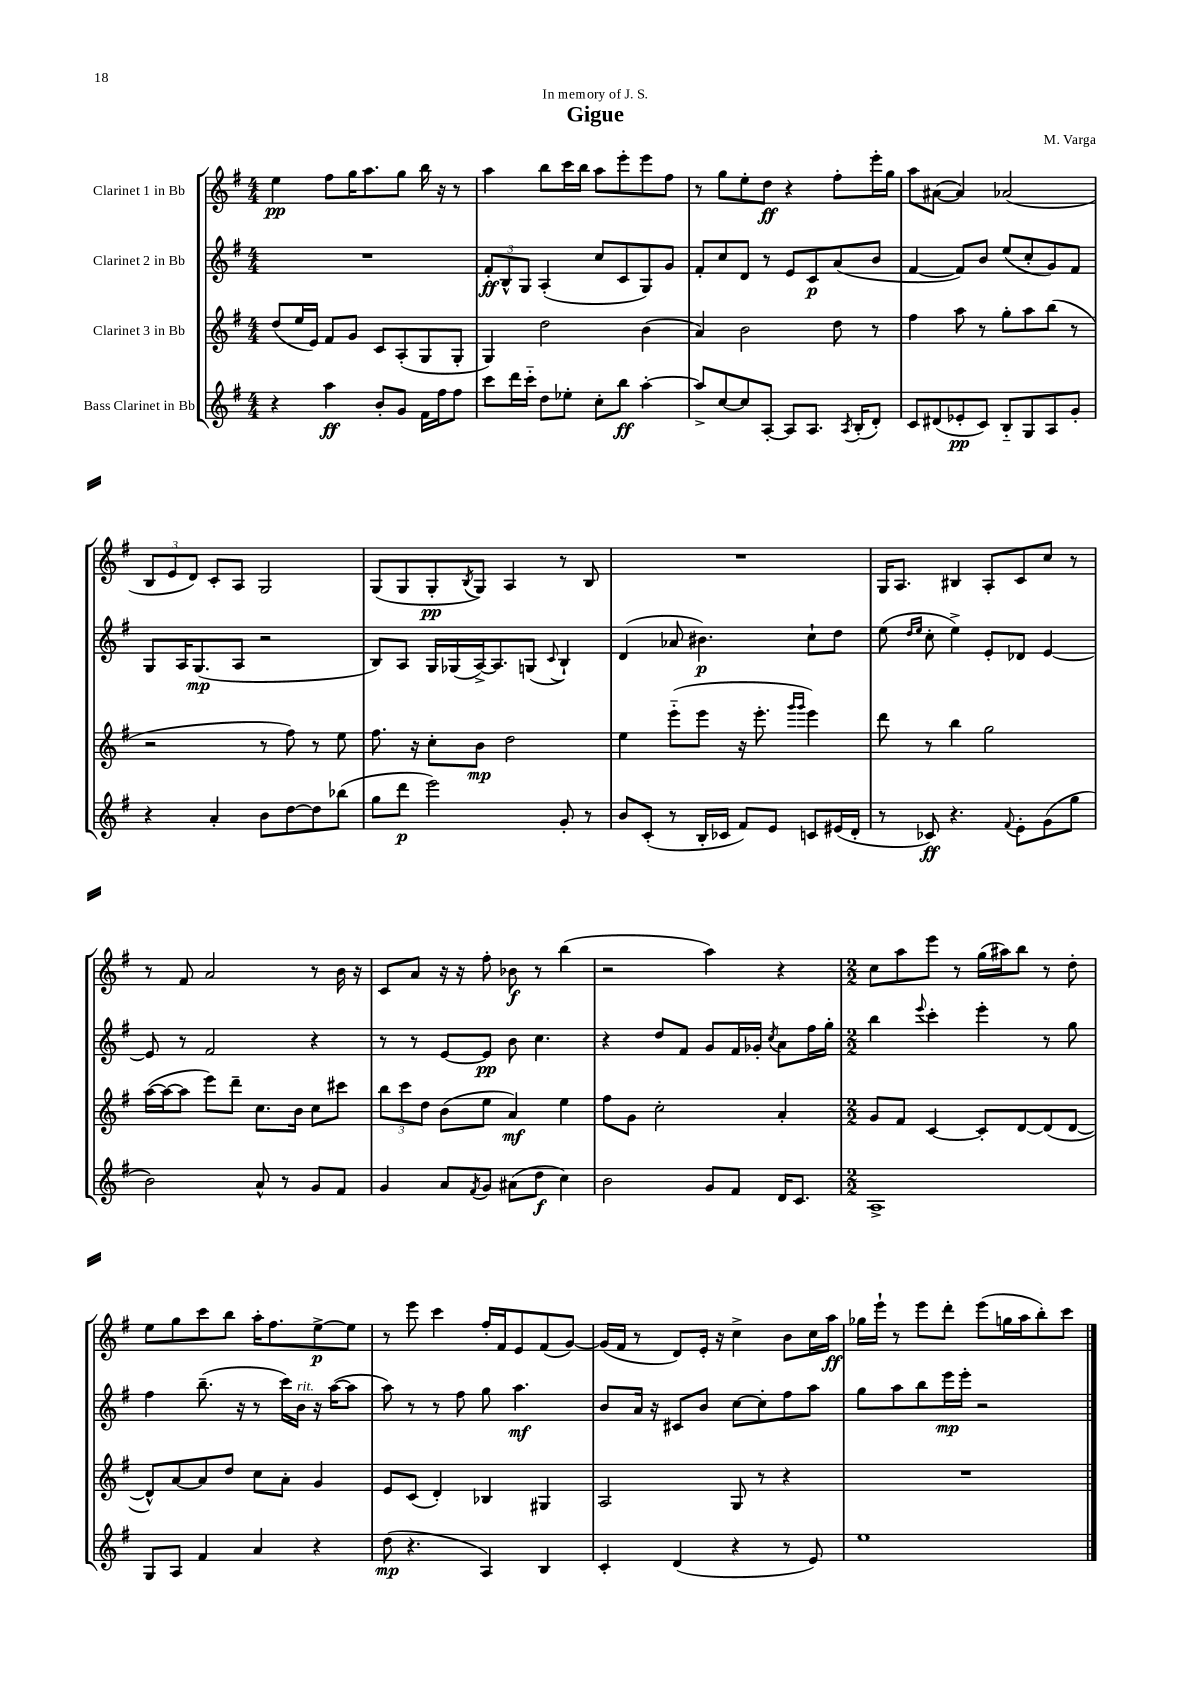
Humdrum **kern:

**kern	**dynam	**kern	**dynam	**kern	**dynam	**kern	**dynam
*part4	*part4	*part3	*part3	*part2	*part2	*part1	*part1
*staff4	*staff4	*staff3	*staff3	*staff2	*staff2	*staff1	*staff1
*I"Bass Clarinet in Bb	*	*I"Clarinet 3 in Bb	*	*I"Clarinet 2 in Bb	*	*I"Clarinet 1 in Bb	*
*clefG2	*	*clefG2	*	*clefG2	*	*clefG2	*
*k[f#]	*	*k[f#]	*	*k[f#]	*	*k[f#]	*
*M4/4	*	*M4/4	*	*M4/4	*	*M4/4	*
=1	=1	=1	=1	=1	=1	=1	=1
4r	.	(8dd/L	.	1r	.	4ee\	pp
.	.	16ee/L	.	.	.	.	.
.	.	16e/JJ)	.	.	.	.	.
4aa\	ff	8f#/L	.	.	.	8ff#\L	.
.	.	8g/J	.	.	.	16gg\K	.
.	.	.	.	.	.	8.aa\	.
8b'/L	.	8c/L	.	.	.	.	.
8g/J	.	(8A'/	.	.	.	8gg\J	.
16f#\LL	.	8G/	.	.	.	16bb\	.
16ff#\J	.	.	.	.	.	16r	.
8ff#\J	.	8G'/J	.	.	.	8r	.
=2	=2	=2	=2	=2	=2	=2	=2
8ccc\L	.	4G/)	.	12f#'/L	ff	4aa\	.
.	.	.	.	12B^^/	.	.	.
16ddd\L	.	.	.	.	.	.	.
.	.	.	.	12G/J	.	.	.
16ccc\JJ	.	.	.	.	.	.	.
8dd\L	.	2dd\	.	(4A'/	.	8bb\L	.
8ee-X'\J	.	.	.	.	.	16ccc\L	.
.	.	.	.	.	.	16bb\JJ	.
8cc'\L	.	.	.	8cc/L	.	8aa\L	.
8bb\J	ff	.	.	8c/	.	8eee'\	.
[4aa'\	.	(4b\	.	8G/)	.	8eee\	.
.	.	.	.	8g/J	.	8ff#\J	.
=3	=3	=3	=3	=3	=3	=3	=3
8aa^/L]	.	4a/)	.	8f#'/L	.	8r	.
[8cc/	.	.	.	8cc/	.	8gg\L	.
8cc/]	.	2b\	.	8d/J	.	8ee'\	.
[8A'/J	.	.	.	8r	.	8dd\J	ff
8A/L]	.	.	.	8e/L	.	4r	.
8.A/J	.	.	.	8c/	p	.	.
.	.	8dd\	.	(8a/	.	8ff#'\L	.
8qA/	.	.	.	.	.	.	.
(16B'/KL	.	.	.	.	.	.	.
8d'/J)	.	8r	.	8b/J	.	16eee'\L	.
.	.	.	.	.	.	16gg\JJ	.
=4	=4	=4	=4	=4	=4	=4	=4
8c/L	.	4ff#\	.	[4f#/	.	8aa\L	.
(8d#X/	.	.	.	.	.	([8a#X\J	.
8e-X'/	pp	8aa\	.	8f#/L])	.	4a#/])	.
8c/J)	.	8r	.	8b/J	.	.	.
8B/L	.	8gg'\L	.	(8ee/L	.	(2a-X/	.
8G/	.	8aa\	.	8cc'/	.	.	.
8A/	.	(8bb\J	.	8g/)	.	.	.
8g'/J	.	8r	.	8f#/J	.	.	.
!!LO:LB:g=z
=5	=5	=5	=5	=5	=5	=5	=5
4r	.	2r	.	8G/L	.	12B/L	.
.	.	.	.	.	.	12e/	.
.	.	.	.	16A/K	.	.	.
.	.	.	.	.	.	12d/J)	.
.	.	.	.	(8.G/	mp	.	.
4a'/	.	.	.	.	.	8c'/L	.
.	.	.	.	8A/J	.	8A/J	.
8b\L	.	8r	.	2r	.	2G/	.
[8dd\	.	8ff#\)	.	.	.	.	.
8dd\]	.	8r	.	.	.	.	.
(8bb-X\J	.	8ee\	.	.	.	.	.
=6	=6	=6	=6	=6	=6	=6	=6
8gg\L	.	8.ff#\	.	8B/L)	.	(8G/L	.
8ddd\J	p	.	.	8A/J	.	8G/	.
.	.	16r	.	.	.	.	.
2eee\)	.	8cc'\L	.	16G/LL	.	8G'/	pp
.	.	.	.	(16G-X/	.	.	.
.	.	.	.	.	.	8qB/	.
.	.	8b\J	mp	[16A^/J)	.	8G/J)	.
.	.	.	.	8.A/]	.	.	.
.	.	2dd\	.	.	.	4A/	.
.	.	.	.	(8Gn/J	.	.	.
.	.	.	.	8qqc/	.	.	.
8g'/	.	.	.	4B`/)	.	8r	.
8r	.	.	.	.	.	8B/	.
=7	=7	=7	=7	=7	=7	=7	=7
8b/L	.	4ee\	.	(4d/	.	1r	.
(8c'/J	.	.	.	.	.	.	.
8r	.	(8eee\L	.	8a-X/	.	.	.
16B'/LL	.	8eee\J	.	4.b#X\)	p	.	.
16c-X/JJ	.	.	.	.	.	.	.
8f#/L)	.	16r	.	.	.	.	.
.	.	8.eee'\	.	.	.	.	.
8e/J	.	.	.	.	.	.	.
.	.	16qqggg/LL	.	.	.	.	.
.	.	16qqggg/JJ	.	.	.	.	.
8cn/L	.	4eee\)	.	8cc`\L	.	.	.
(16e#X/L	.	.	.	8dd\J	.	.	.
16d'/JJ	.	.	.	.	.	.	.
=8	=8	=8	=8	=8	=8	=8	=8
8r	.	8ddd\	.	(8ee\	.	16G/KL	.
.	.	.	.	.	.	8.A/J	.
.	.	.	.	16qqdd/LL	.	.	.
.	.	.	.	16qqee/JJ	.	.	.
8c-X/)	ff	8r	.	8cc'\	.	.	.
4.r	.	4bb\	.	4ee^\)	.	4B#X/	.
.	.	2gg\	.	8e'/L	.	8A'/L	.
8qqf#/	.	.	.	.	.	.	.
8e'\L	.	.	.	8d-X/J	.	8c/	.
(8g\	.	.	.	[4e/	.	8cc/J	.
8gg\J	.	.	.	.	.	8r	.
!!LO:LB:g=z
=9	=9	=9	=9	=9	=9	=9	=9
2b\)	.	([16aa\LL	.	8e/]	.	8r	.
.	.	16aa\J_	.	.	.	.	.
.	.	8aa\J]	.	8r	.	8f#/	.
.	.	8eee\L)	.	2f#/	.	2a/	.
.	.	8ddd~\J	.	.	.	.	.
8a^^/	.	8.cc\L	.	.	.	.	.
8r	.	.	.	.	.	.	.
.	.	16b\Jk	.	.	.	.	.
8g/L	.	8cc\L	.	4r	.	8r	.
8f#/J	.	8ccc#X\J	.	.	.	16b\	.
.	.	.	.	.	.	16r	.
=10	=10	=10	=10	=10	=10	=10	=10
4g/	.	12bb\L	.	8r	.	8c/L	.
.	.	12ccc\	.	.	.	.	.
.	.	.	.	8r	.	8a/J	.
.	.	12dd\J	.	.	.	.	.
8a/L	.	(8b\L	.	[8e/L	.	16r	.
.	.	.	.	.	.	16r	.
8qf#/	.	.	.	.	.	.	.
8g/J	.	8ee\J	.	8e/J]	pp	8ff#'\	.
(8a#X\L	.	4a/)	mf	8b\	.	8b-X\	f
8dd\J	f	.	.	4.cc\	.	8r	.
4cc\)	.	4ee\	.	.	.	(4bb\	.
=11	=11	=11	=11	=11	=11	=11	=11
2b\	.	8ff#\L	.	4r	.	2r	.
.	.	8g\J	.	.	.	.	.
.	.	2cc'\	.	8dd/L	.	.	.
.	.	.	.	8f#/J	.	.	.
8g/L	.	.	.	8g/L	.	4aa\)	.
8f#/J	.	.	.	16f#/L	.	.	.
.	.	.	.	16g-X'/JJ	.	.	.
.	.	.	.	8qcc/	.	.	.
16d/KL	.	4a'/	.	8a\L	.	4r	.
8.c/J	.	.	.	.	.	.	.
.	.	.	.	16ff#\L	.	.	.
.	.	.	.	16gg'\JJ	.	.	.
=12	=12	=12	=12	=12	=12	=12	=12
*M2/2	*	*M2/2	*	*M2/2	*	*M2/2	*
1A^	.	8g/L	.	4bb\	.	8cc\L	.
.	.	8f#/J	.	.	.	8aa\	.
.	.	.	.	8qqeee/	.	.	.
.	.	[4c/	.	4ccc'\	.	8eee\J	.
.	.	.	.	.	.	8r	.
.	.	8c'/L]	.	4eee'\	.	(16gg\LL	.
.	.	.	.	.	.	16aa#X\J)	.
.	.	[8d/	.	.	.	8bb\J	.
.	.	(8d/]	.	8r	.	8r	.
.	.	[8d/J	.	8gg\	.	8dd'\	.
!!LO:LB:g=z
=13	=13	=13	=13	=13	=13	=13	=13
8G/L	.	8d^^/L])	.	4ff#\	.	8ee\L	.
8A/J	.	[8a/	.	.	.	8gg\	.
4f#/	.	8a/]	.	(8.bb~\	.	8ccc\	.
.	.	8dd/J	.	.	.	8bb\J	.
.	.	.	.	16r	.	.	.
4a/	.	8cc\L	.	8r	.	16aa'\KL	.
.	.	.	.	.	.	8.ff#\	.
.	.	8a'\J	.	16ccc\LL)	.	.	.
!	!	!	!	!LO:TX:a:i:t=rit.	!	!	!
.	.	.	.	16b\JJ	.	.	.
4r	.	4g/	.	16r	.	[8ee^\	p
.	.	.	.	([16aa\KL	.	.	.
.	.	.	.	8aa\J]	.	8ee\J]	.
=14	=14	=14	=14	=14	=14	=14	=14
(8dd\	mp	8e/L	.	8aa\)	.	8r	.
4.r	.	(8c/J	.	8r	.	8eee\	.
.	.	4d'/)	.	8r	.	4ccc\	.
.	.	.	.	8ff#\	.	.	.
4A/)	.	4B-X/	.	8gg\	.	16ff#'/LL	.
.	.	.	.	.	.	16f#/J	.
.	.	.	.	4.aa\	mf	8e/	.
4B/	.	4G#X/	.	.	.	(8f#/	.
.	.	.	.	.	.	[8g/J)	.
=15	=15	=15	=15	=15	=15	=15	=15
4c'/	.	2A/	.	8b/L	.	(16g/LL]	.
.	.	.	.	.	.	16f#/JJ	.
.	.	.	.	16a/Jk	.	8r	.
.	.	.	.	16r	.	.	.
(4d/	.	.	.	8c#X/L	.	8d/L)	.
.	.	.	.	8b/J	.	16e'/Jk	.
.	.	.	.	.	.	16r	.
4r	.	8G/	.	[8cc\L	.	4cc^\	.
.	.	8r	.	8cc'\]	.	.	.
8r	.	4r	.	8ff#\	.	8b\L	.
8e/)	.	.	.	8aa\J	.	16cc\L	.
.	.	.	.	.	.	16aa\JJ	ff
=16	=16	=16	=16	=16	=16	=16	=16
1ee	.	1r	.	8gg\L	.	16gg-X\LL	.
.	.	.	.	.	.	16eee`\JJ	.
.	.	.	.	8aa\	.	8r	.
.	.	.	.	8bb\	.	8eee\L	.
.	.	.	.	16eee\L	mp	8ddd'\J	.
.	.	.	.	16eee'\JJ	.	.	.
.	.	.	.	2r	.	(8eee\L	.
.	.	.	.	.	.	16ggn\L	.
.	.	.	.	.	.	16aa\J	.
.	.	.	.	.	.	8bb'\)	.
.	.	.	.	.	.	8ccc\J	.
==	==	==	==	==	==	==	==
*-	*-	*-	*-	*-	*-	*-	*-
